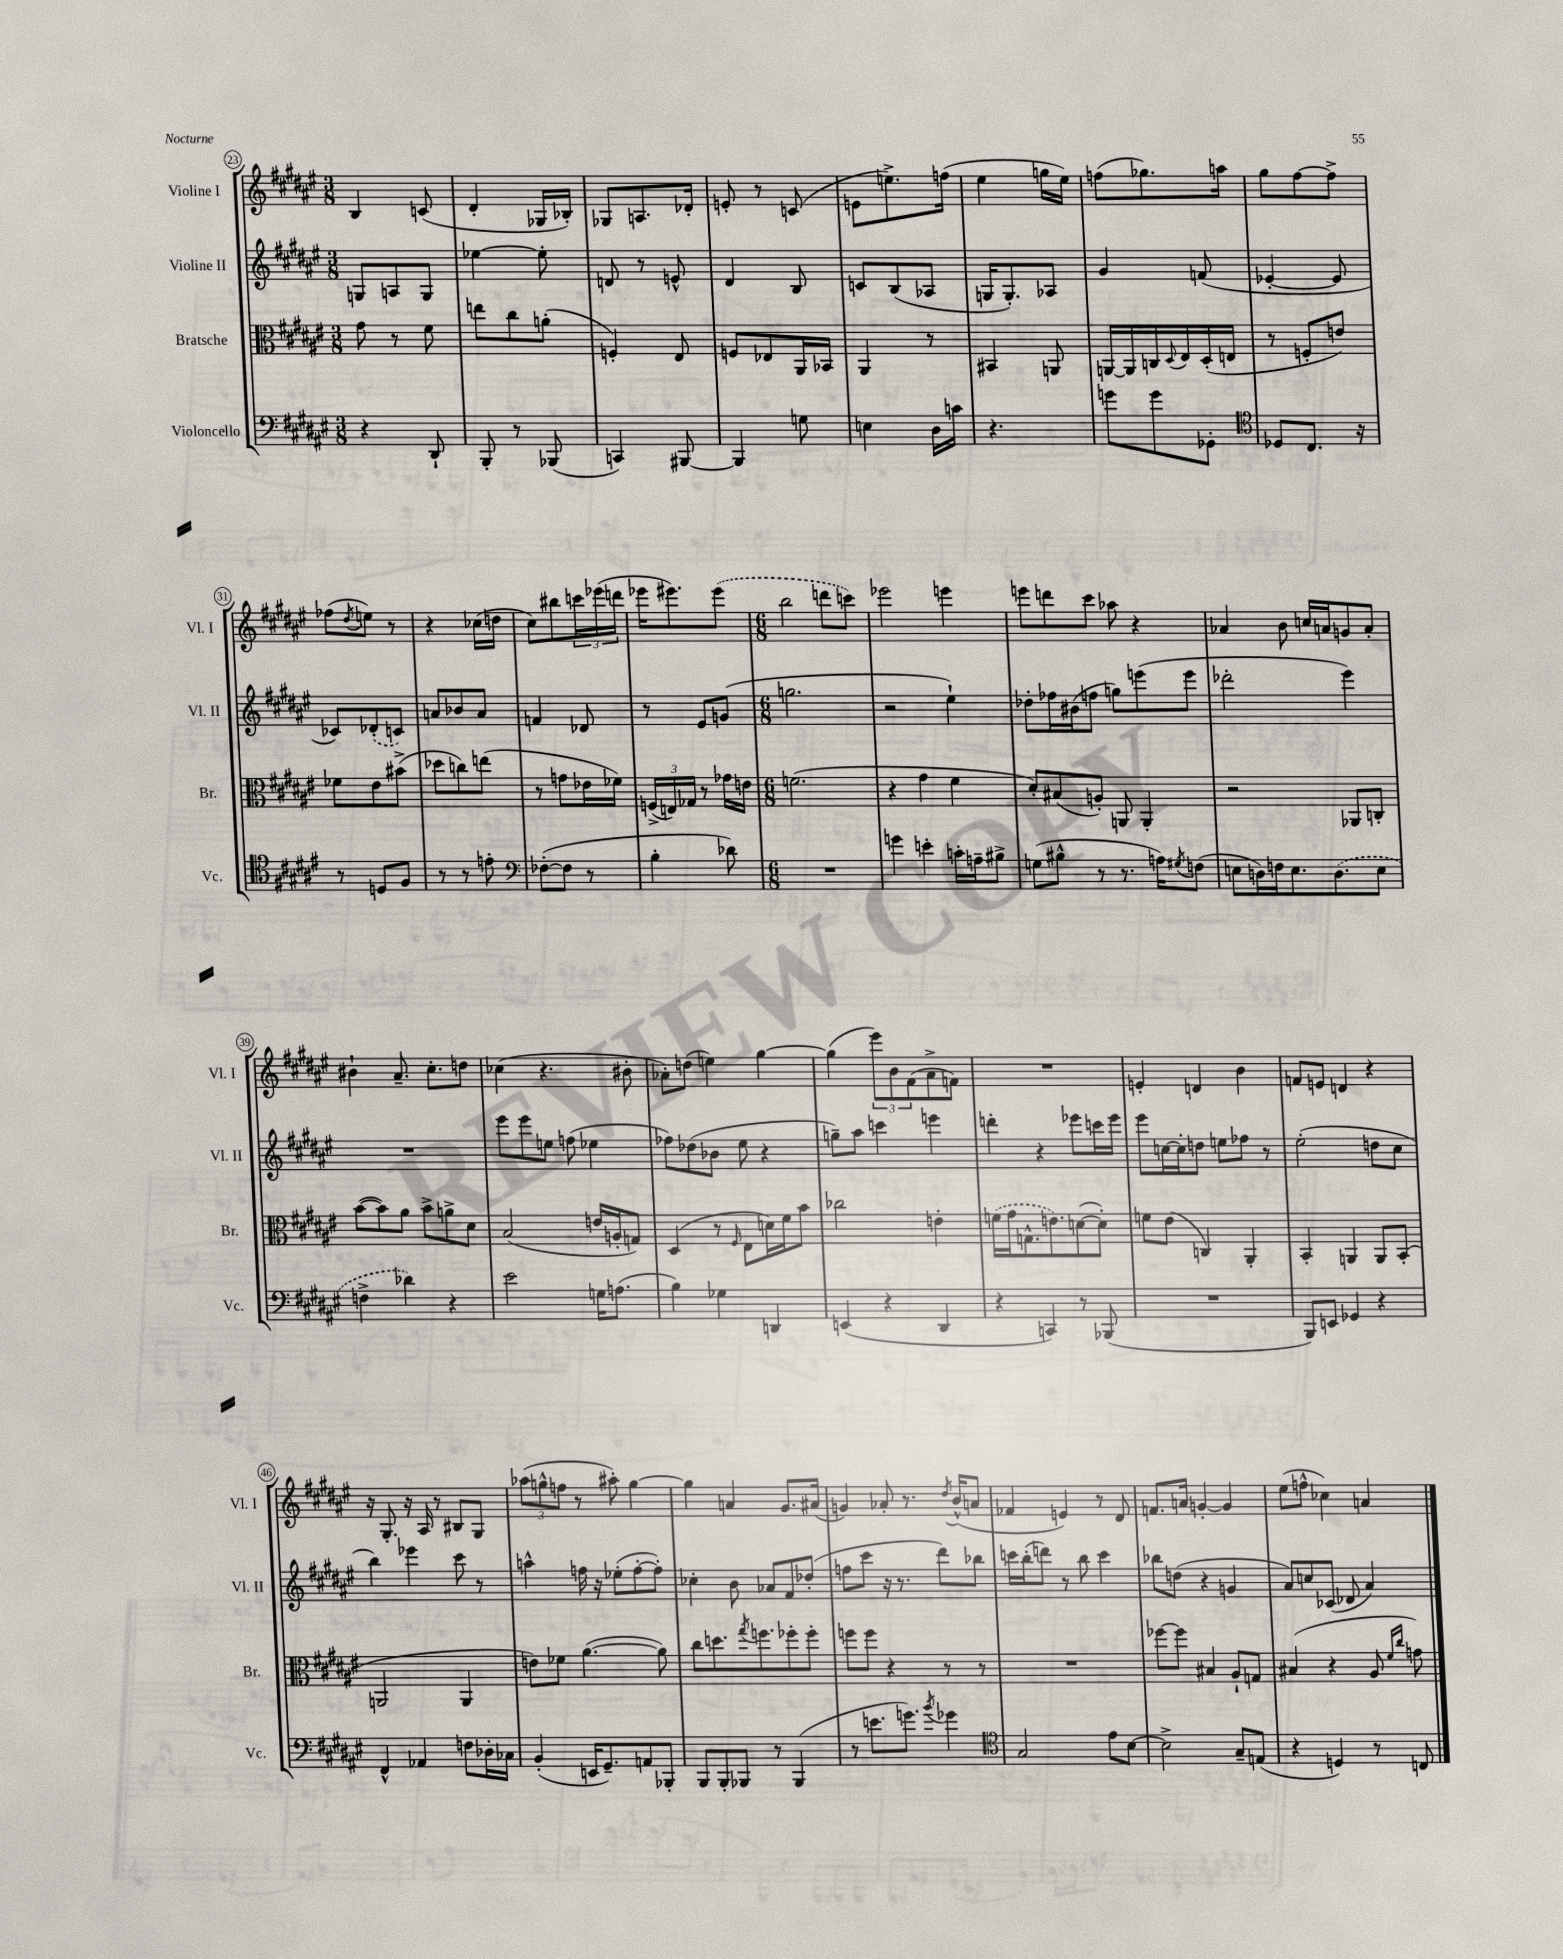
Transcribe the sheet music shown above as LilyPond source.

<<
\new StaffGroup <<
\new Staff = "s0" \with { instrumentName = "Violine I" shortInstrumentName = "Vl. I" } {
    \clef treble \key fis \major \numericTimeSignature \time 3/8
    b4 c'8( |
    dis'4-. ges16 bes16-.) |
    ges8 a8. des'16-. |
    e'8-. r8 c'8( |
    e'8 e''8.->) f''16( |
    eis''4 g''16 eis''16) |
    f''8( ges''8.) a''16 |
    gis''8 fis''8~ fis''8-> |
    fes''8( \acciaccatura { dis''8 } e''8) r8 |
    r4 ces''16( d''16 |
    cis''8) bis''8 \tuplet 3/2 { c'''16 ees'''16( d'''16 } |
    ees'''16 eis'''8.) \once \slurDashed eis'''8( |
    \numericTimeSignature \time 6/8 b''2 d'''8 c'''8) |
    ees'''2 e'''4 |
    e'''8 d'''8 cis'''8 aes''8 r4 |
    aes'4 b'8 c''16 a'16 g'8 a'8-. |
    bis'4-! ais'8.-- cis''8.-. d''8 |
    ces''4( r4. bis'8-. |
    aes'8-.) d''8( e''4) gis''4~ |
    gis''4( \tuplet 3/2 { eis'''8) b'8 fis'8( } ais'8-> f'8) |
    R2. |
    e'4-. d'4 b'4 |
    f'8 e'8 d'4 r4 |
    r16 gis8.-. r16 ais16 r8 bis8 gis8 |
    \tuplet 3/2 { aes''8( g''8-^ f''8 } r8 ais''8-.) g''4~ |
    g''4 a'4 gis'8. ais'16( |
    g'4) aes'8-. r8. \acciaccatura { dis''8 } b'16-^( a'8 |
    fes'4 e'4) r8 dis'8 |
    f'8. a'16 g'4~-. g'4 |
    eis''8( f''8-^ ces''4) a'4 \bar "|." |
}
\new Staff = "s1" \with { instrumentName = "Violine II" shortInstrumentName = "Vl. II" } {
    \clef treble \key fis \major \numericTimeSignature \time 3/8
    g8 a8 g8 |
    ees''4~ ees''8-. |
    d'8 r8 e'8-^ |
    dis'4 b8 |
    c'8 b8( aes8 |
    g16 g8.-.) aes8 |
    gis'4 f'8( |
    ees'4~-. ees'8 |
    ces'8) \once \slurDashed des'8-.( c'8) |
    a'8 bes'8 a'8 |
    f'4 des'8 |
    r8 eis'8 g'8( |
    \numericTimeSignature \time 6/8 g''2. |
    r2 eis''4-!) |
    des''8-. fes''16 bis'16( f''8 g''8) e'''8( e'''8 |
    des'''2-. eis'''4) |
    R2. |
    eis'''8 eis'''8 e''8 f''8( ees''4 |
    fes''8) des''8( bes'8 eis''8 r4 |
    g''8--) ais''8 c'''4 e'''4 |
    d'''4-. r4 ees'''8 c'''16 ees'''16 |
    eis'''8 c''16~ c''16-. d''8 e''8 fes''8 r8 |
    eis''2-.( d''8 cis''8 |
    b''4) ees'''4 cis'''8 r8 |
    a''4-^ f''16 r16 ees''8-.( f''8~-. f''8-.) |
    ces''4-. b'8 aes'8 fis'8 des''8-.( |
    f''8 cis'''8 r16 r8. dis'''8) bes''8 |
    c'''16 b''16-.( d'''8) r8 b''8 c'''4 |
    bes''8 d''8( r4 g'4 |
    ais'8) c''8 ces'8( des'8 ais'4) \bar "|." |
}
\new Staff = "s2" \with { instrumentName = "Bratsche" shortInstrumentName = "Br." } {
    \clef alto \key fis \major \numericTimeSignature \time 3/8
    gis'8 r8 fis'8 |
    e''8 cis''8 a'8-.( |
    f4-.) eis8 |
    f8 ees8 ais,16 bes,16 |
    ais,4 r8 |
    bis,4 a,8 |
    a,16~ a,16 c16 \appoggiatura { dis8 } eis16 dis16-.( e16 |
    r8 f8-. e'8) |
    fes'8 eis'8 bis'8->( |
    des''8 c''8) e''8( |
    r8 g'8 ees'16 fes'16) |
    \tuplet 3/2 { f16->( e16) ges16 } r8 ges'16 e'16 |
    \numericTimeSignature \time 6/8 f'2.( |
    r4 gis'4 fis'4 |
    dis'8-.) bis8( a8-.) a,8 a,4-. |
    r2 aes,8 c8-. |
    b'8~( b'8) ais'8 b'8-> a'8-> dis'8 |
    b2( e'16 a16-. g8) |
    dis4( r8 \grace { fis16 } eis8 d'16) fis'16 b'8 |
    ces''2 e'4-. |
    \once \slurDashed f'16( gis'16 g8.-^ e'8.) d'8~( d'8-.) |
    f'8 eis'8( c4) ais,4-. |
    b,4-. a,4 a,8 b,8-.( |
    a,2 a,4 |
    e'8) fes'8 ais'4.~( ais'8) |
    cis''8 d''8. \acciaccatura { gis''8 } f''8. fes''8-. fes''8-. |
    f''8 f''8 r4 r8 r8 |
    R2. |
    fes''8~ fes''8 bis4 ais8-! g8 |
    bis4( r4 ais8 \grace { fis'16 cis''16 } g'8) \bar "|." |
}
\new Staff = "s3" \with { instrumentName = "Violoncello" shortInstrumentName = "Vc." } {
    \clef bass \key fis \major \numericTimeSignature \time 3/8
    r4 dis,8-! |
    b,,8-. r8 bes,,8( |
    c,4) bis,,8~ |
    bis,,4 g8 |
    e4 dis16 c'16 |
    r4. |
    g'8 g'8 ges,8-. |
    \clef tenor des8 cis8. r16 |
    r8 d8 fis8 |
    r8 r8 e'8-. |
    \clef bass fes8~-.( fes8 r8 |
    b4-. des'8) |
    \numericTimeSignature \time 6/8 R2. |
    g'4 e'4-. c'16-. a16-- bis8-> |
    g8( bis8-^ r8 r8. a16) \acciaccatura { gis8 } f8( |
    e8 d16) f16 e8. \once \slurDashed d8.( e8 |
    f4-> des'4) r4 |
    eis'2 g16 a8.( |
    b4) ges4 d,4 |
    e,4( r4 dis,4 |
    r4 c,4) r8 bes,,8( |
    R2. |
    b,,8) e,8 ges,4 r4 |
    fis,4-^ aes,4 f8 des16-. ces16 |
    b,4-.( e,16 gis,8.--) a,8 bes,,8-. |
    b,,8 b,,8-. bes,,8 r8 bes,,4( |
    r8 e'8. g'8.) \acciaccatura { b'8 } ges'4 |
    \clef tenor gis2 eis'8 b8~ |
    b2-> gis8-- e8( |
    r4 d4) r8 c8 \bar "|." |
}
>>
>>
\layout { \context { \Score currentBarNumber = #23 \override BarNumber.stencil = #(make-stencil-circler 0.1 0.3 ly:text-interface::print) } }
